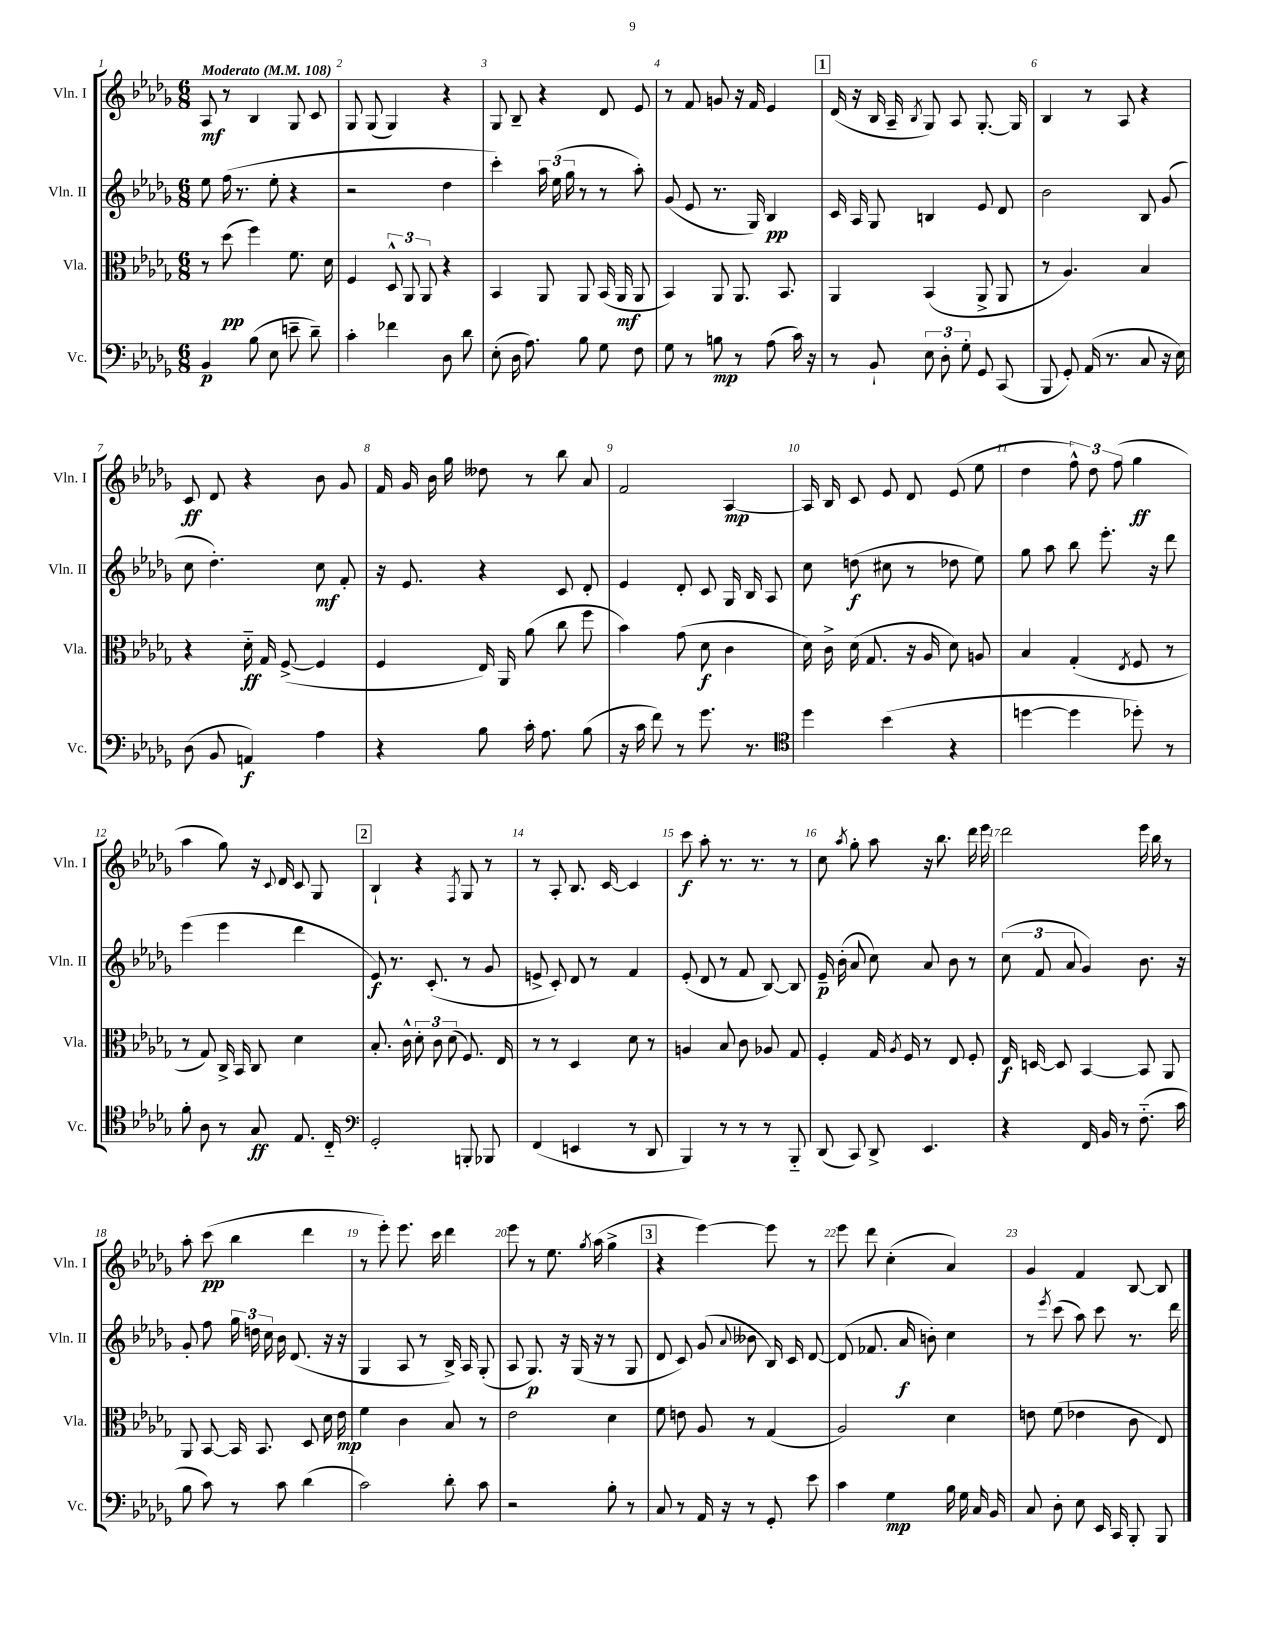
<<
\new StaffGroup <<
\new Staff = "s0" \with { instrumentName = "Vln. I" shortInstrumentName = "Vln. I" } {
    \clef treble \key des \major \numericTimeSignature \time 6/8 \tempo "Moderato" 4 = 108
    \autoBeamOff aes8\mf r8 bes4 ges8 c'8 |
    ges8 ges8( ges4) r4 |
    ges8 bes8-- r4 des'8 ees'8 |
    r8 f'8 g'8 r16 f'16 ees'4 |
    \mark \markup { \box "1" } des'16( r16 bes16 aes16-- \acciaccatura { bes8 } ges8) aes8 ges8.~-. ges16 |
    bes4 r8 aes8 r4 |
    c'8\ff des'8 r4 bes'8 ges'8 |
    f'16 ges'16 bes'16 ges''16 deses''8 r8 bes''8 aes'8 |
    f'2 aes4~\mp |
    aes16 bes16 c'8 ees'8 des'8 ees'8( ees''8 |
    des''4 \tuplet 3/2 { f''8-^) des''8 f''8( } ges''4\ff |
    aes''4 ges''8) r16 \appoggiatura { c'8 } des'16 c'8 ges8 |
    \mark \markup { \box "2" } bes4-! r4 \acciaccatura { f8 } ges8 r8 |
    r8 aes8-. bes8. c'16~ c'4 |
    c'''8\f aes''8-. r8. r8. r8 |
    c''8 \acciaccatura { aes''8 } ges''8-. aes''8 r16 bes''8. des'''16 ees'''16 |
    des'''2 ees'''16 bes''16 r8 |
    aes''8-. c'''8\pp( bes''4 des'''4 |
    r8 ees'''8-.) ees'''8. c'''16 des'''4 |
    ees'''8 r8 ees''8. \acciaccatura { ges''8 } aes''16( ges''4-> |
    \mark \markup { \box "3" } r4 ees'''4~) ees'''8 r8 |
    ees'''8 des'''8 c''4-.( aes'4) |
    ges'4 f'4 bes8~ bes8 \bar "|." |
}
\new Staff = "s1" \with { instrumentName = "Vln. II" shortInstrumentName = "Vln. II" } {
    \clef treble \key des \major \numericTimeSignature \time 6/8
    \autoBeamOff ees''8 f''16( r8. ees''8-. r4 |
    r2 des''4 |
    c'''4-.) \tuplet 3/2 { aes''16 ees''16( ges''16 } r8 r8 aes''8-.) |
    ges'8( ees'8 r8. ges16) bes4\pp |
    \mark \markup { \box "1" } c'16 aes16 ges8 b4 ees'8 des'8 |
    bes'2 bes8 ges'8( |
    c''8 des''4.-.) c''8\mf f'8-. |
    r16 ees'8. r4 c'8 des'8-. |
    ees'4 des'8-. c'8 ges16 bes16 aes8 |
    c''8 d''8\f( cis''8 r8 des''8 ees''8) |
    ges''8 aes''8 bes''8 ees'''8.-. r16 des'''8 |
    ees'''4( ees'''4 des'''4 |
    \mark \markup { \box "2" } ees'8\f) r8. c'8.-.( r8 ges'8 |
    e'8-> c'8-.) des'8 r8 f'4 |
    ees'8-.( des'8 r8 f'8 bes8~) bes8 |
    ees'16--\p bes'16-.( aes'8 c''8) aes'8 bes'8 r8 |
    \tuplet 3/2 { c''8( f'8 aes'8 } ges'4) bes'8. r16 |
    ges'8-. f''8 \tuplet 3/2 { ges''16 d''16 c''16 } bes'16 des'8.( r16 r16 |
    ges4 aes8 r8 bes16->) aes16 ges8-.( |
    aes8 ges8.\p) r16 ges16( r16 r8 ges8 |
    \mark \markup { \box "3" } des'8 c'8) ges'8( \appoggiatura { aes'8 } beses'8 bes16) c'16 des'8~ |
    des'8( fes'8. aes'16\f b'8-.) c''4 |
    r8 \acciaccatura { ees'''8 } c'''8( aes''8) c'''8 r8. des'''16 \bar "|." |
}
\new Staff = "s2" \with { instrumentName = "Vla." shortInstrumentName = "Vla." } {
    \clef alto \key des \major \numericTimeSignature \time 6/8
    \autoBeamOff r8 des''8\pp( f''4) f'8. des'16 |
    f4 \tuplet 3/2 { des8-^ aes,8 aes,8 } r4 |
    bes,4 aes,8 aes,8 bes,16( aes,16\mf aes,8 |
    bes,4) aes,8 aes,8. bes,8. |
    \mark \markup { \box "1" } aes,4 bes,4( aes,8-> aes,8 |
    r8 aes4.) bes4 |
    r4 des'16-_\ff ges16 f8~->( f4 |
    f4 ees16) aes,16 aes'8( c''8 f''8 |
    bes'4) ges'8( des'8\f c'4 |
    des'16) c'16-> des'16( ges8. r16 aes16 des'8) a8 |
    bes4 ges4-.( \acciaccatura { ees8 } f8 r8 |
    r8 ges8) c16-> bes,16 c8 des'4 |
    \mark \markup { \box "2" } bes8.-. c'16-^ \tuplet 3/2 { des'8-. c'8 des'8( } f8.) ees16 |
    r8 r8 des4 des'8 r8 |
    a4 bes8 c'8 aes8 ges8 |
    f4-. ges16 \acciaccatura { aes8 } f16 r8 ees8 f8-. |
    ees16\f d16~ d8 bes,4~ bes,8 aes,8 |
    aes,8 bes,8~ bes,16 bes,8. des8 des'16 ees'16\mp |
    f'4 c'4 bes8 r8 |
    ees'2 des'4 |
    \mark \markup { \box "3" } f'8 e'8 aes8 r8 ges4( |
    aes2) des'4 |
    e'8 f'8( ees'4 c'8 ees8) \bar "|." |
}
\new Staff = "s3" \with { instrumentName = "Vc." shortInstrumentName = "Vc." } {
    \clef bass \key des \major \numericTimeSignature \time 6/8
    \autoBeamOff bes,4\p bes8( ees8 e'8-- des'8--) |
    c'4-. fes'4 des8 des'8 |
    ees8-.( des16 aes8.) bes8 ges8 f8 |
    ges8 r8 b8\mp r8 aes8( c'16) r16 |
    \mark \markup { \box "1" } r8 bes,8-! \tuplet 3/2 { ees8 des8-. ges8-. } ges,8 c,8( |
    bes,,8 ges,8-.) aes,16( r8. c8 r16 ees16) |
    des8( bes,8 a,4\f) aes4 |
    r4 bes8 c'16-. aes8. bes8( |
    r16 c'16 f'8) r8 ges'8. r8. |
    \clef tenor des''4 bes'4( r4 |
    d''4~ d''4 des''8-.) r8 |
    f'8-. aes8 r8 ges8\ff ees8. c16-_ |
    \mark \markup { \box "2" } \clef bass ges,2-. b,,8-. bes,,8 |
    f,4( e,4 r8 des,8 |
    bes,,4) r8 r8 r8 bes,,8-_ |
    des,8( c,8) des,8-> ees,4. |
    r4 f,16 bes,16 r8 f8.-_( c'16 |
    bes8 c'8) r8 c'8 des'4( |
    c'2) des'8-. c'8 |
    r2 bes8-. r8 |
    \mark \markup { \box "3" } c8 r8 aes,16 r16 r8 ges,8-. ees'8 |
    c'4 ges4\mp bes16 ges16 c16 bes,16 |
    c8 des8-. ees8 ees,16 c,16 bes,,8-. bes,,8 \bar "|." |
}
>>
>>
\layout { \context { \Score \override BarNumber.break-visibility = ##(#f #t #t) barNumberVisibility = #all-bar-numbers-visible } }
